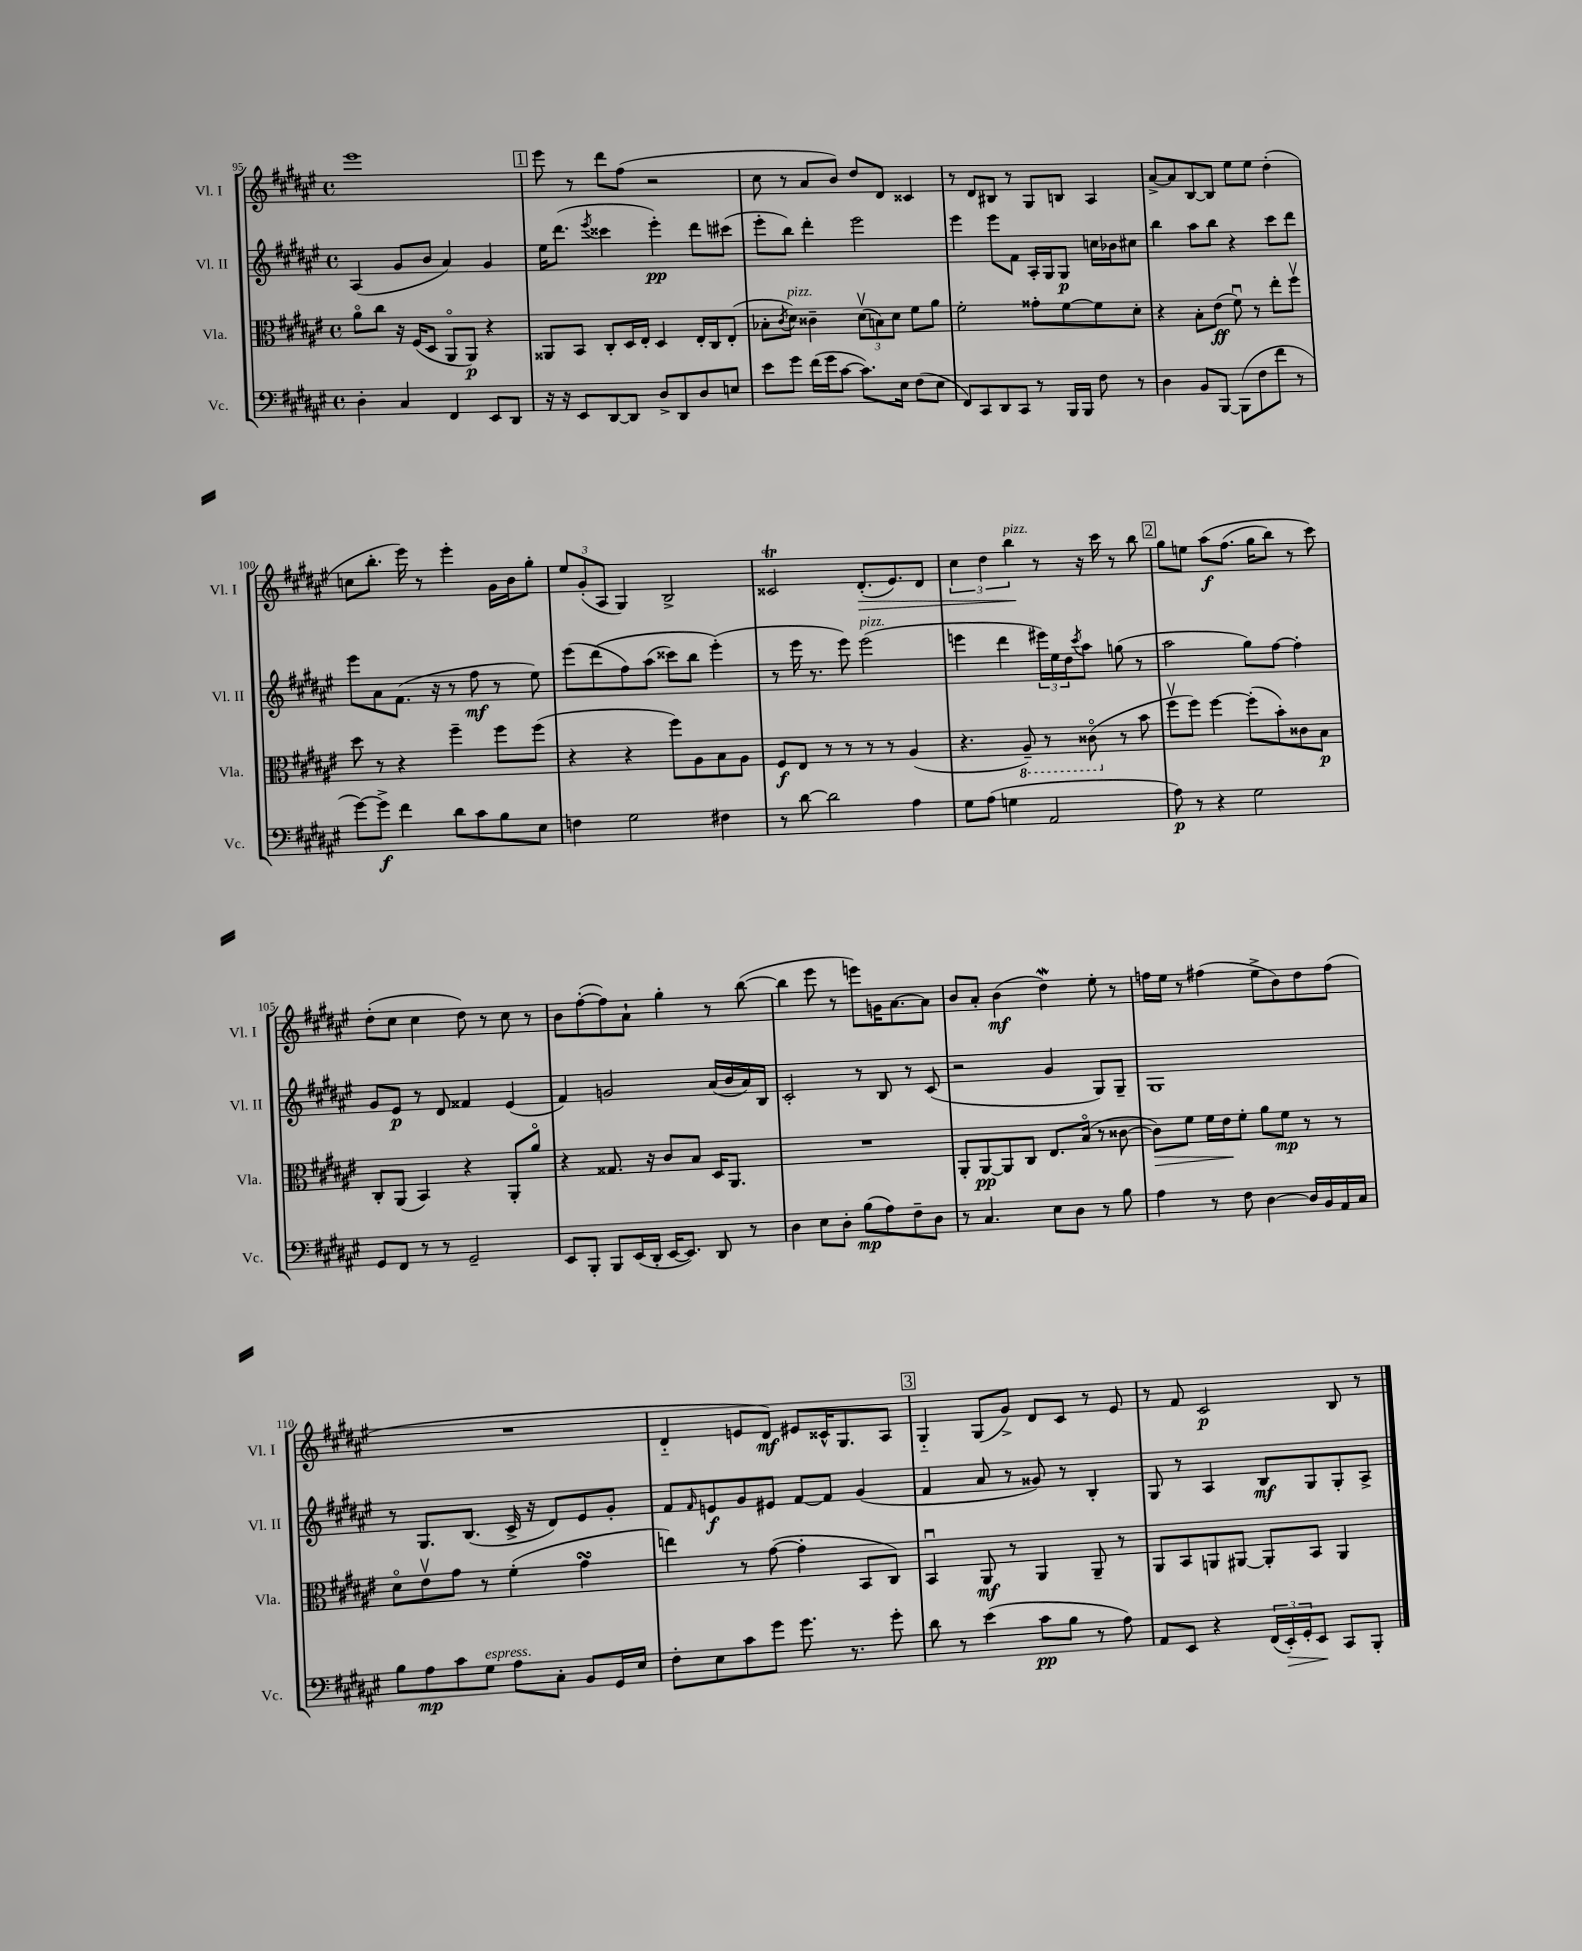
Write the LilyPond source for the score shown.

<<
\new StaffGroup <<
\new Staff = "s0" \with { instrumentName = "Vl. I" shortInstrumentName = "Vl. I" } {
    \clef treble \key fis \major \defaultTimeSignature \time 4/4
    eis'''1 |
    \mark \markup { \box "1" } eis'''8 r8 dis'''8 fis''8( r2 |
    cis''8 r8 ais'8 b'8) dis''8 dis'8 cisis'4 |
    r8 dis'8 bis8 r8 gis8 b8 ais4 |
    ais'8~-> ais'8 b8~ b8 eis''8 eis''8 dis''4-.( |
    c''8 b''8.-. eis'''16) r8 eis'''4-. gis'16 b'16 gis''8-. |
    \tuplet 3/2 { eis''8 gis'8-.( ais8 } gis4) b2-> |
    cisis'2\trill dis'8.-.\>( eis'8.) dis'8 |
    \tuplet 3/2 { cis''4 dis''4 b''4\!^\markup { \italic "pizz." } } r8 r16 cis'''16 r8 b''8 |
    \mark \markup { \box "2" } gis''8 e''8 ais''8\f\( fis''8.( gis''16 b''8) r8 cis'''8\) |
    dis''8-.( cis''8 cis''4 dis''8) r8 cis''8 r8 |
    b'8 fis''8~-.( fis''8) ais'8-! gis''4-. r8 b''8~( |
    b''4 eis'''8 r8 e'''8) g'16 ais'8.~ ais'8 |
    b'8 ais'8-. b'4\mf( dis''4\mordent) eis''8-. r8 |
    f''16 eis''16 r8 fis''4( eis''8-> b'8) dis''8 fis''8( |
    R1 |
    dis'4-_ e'8 dis'8\mf) eis'8 cisis'16-^ gis8. ais8 |
    \mark \markup { \box "3" } gis4-_ gis8( gis'8->) dis'8 cis'8 r8 eis'8 |
    r8 fis'8 cis'2\p b8 r8 \bar "|." |
}
\new Staff = "s1" \with { instrumentName = "Vl. II" shortInstrumentName = "Vl. II" } {
    \clef treble \key fis \major \defaultTimeSignature \time 4/4
    ais4( gis'8 b'8 ais'4) gis'4 |
    \mark \markup { \box "1" } eis''16 dis'''8.( \acciaccatura { eis'''8 } cisis'''4 eis'''4-.\pp) dis'''8 cis'''8( |
    eis'''8-. b''8) dis'''4-. eis'''2 |
    eis'''4 eis'''8 fis'8 ais16-. gis16 gis8\p c''16 bes'16 cis''8 |
    b''4 ais''8 b''8 r4 cis'''8 dis'''8 |
    eis'''8 ais'8 fis'8.( r16 r8 fis''8\mf r8 eis''8) |
    eis'''8( dis'''8\( fis''8) ais''8( cisis'''8) b''8 eis'''4-.(\) |
    r8 eis'''16 r8. eis'''8) eis'''2^\markup { \italic "pizz." }( |
    e'''4 dis'''4 \tuplet 3/2 { eis'''16) eis''16 dis''16 } \acciaccatura { cis'''8 } ais''8 g''8( r8 |
    \mark \markup { \box "2" } ais''2 gis''8) fis''8~ fis''4-. |
    gis'8 eis'8\p r8 dis'8 fisis'4 eis'4( |
    fis'4) g'2 ais'16( b'16 ais'16) b16 |
    cis'2-. r8 b8 r8 cis'8( |
    r2 gis'4 gis8) gis8-- |
    gis1 |
    r8 gis8. b8.( cis'16-> r16 dis'8) eis'8 gis'8-. |
    fis'8 \grace { fis'16 } e'8\f gis'8 eis'8 fis'8~ fis'8 gis'4( |
    \mark \markup { \box "3" } fis'4 ais'8 r8 gisis'8) r8 b4-. |
    gis8 r8 ais4 b8\mf gis8 gis8-. ais8-> \bar "|." |
}
\new Staff = "s2" \with { instrumentName = "Vla." shortInstrumentName = "Vla." } {
    \clef alto \key fis \major \defaultTimeSignature \time 4/4
    ais'8\flageolet cis''8 r16 fis16( dis8 ais,8\flageolet ais,8\p) r4 |
    \mark \markup { \box "1" } aisis,8 b,8 cis8-. dis16 eis16-. dis4 eis16-. cis16 eis8-.( |
    bes8-. \acciaccatura { cis'8 } dis'8^\markup { \italic "pizz." }) cisis'4-- \tuplet 3/2 { dis'8\upbow( b8) dis'8 } fis'8 ais'8 |
    fis'2-. gisis'8-. fis'8~ fis'8 dis'8-. |
    r4 b8-. eis'8\ff( fis'8\downbow) r8 eis''8-. fis''8\upbow |
    dis''8 r8 r4 fis''4-- fis''8 fis''8( |
    r4 r4 fis''8) ais8 b8 ais8 |
    fis8\f eis8 r8 r8 r8 r8 ais4( |
    r4. \ottava #-1 ais,8--) r8 cisis8\flageolet( \ottava #0 r8 b'8 |
    \mark \markup { \box "2" } fis''8\upbow fis''8) fis''4~ fis''8-.( b'8-.) cisis'8 b8\p |
    cis8-. ais,8( b,4) r4 ais,8-. ais'8\flageolet |
    r4 gisis8. r16 cis'8 b8 dis16 ais,8. |
    R1 |
    ais,8-. ais,8~\pp ais,8 cis8 eis8. b16\flageolet( r8 cisis'8~ |
    cisis'8\>) fis'8 fis'16 eis'16\! fis'8-. ais'8 fis'8\mp r8 r8 |
    dis'8\flageolet eis'8\upbow gis'8 r8 fis'4-.( gis'4\turn |
    e''4) r8 gis'8~( gis'4-. b,8 cis8) |
    \mark \markup { \box "3" } b,4\downbow ais,8\mf r8 ais,4 ais,8-- r8 |
    ais,8 b,8 a,8 ais,8~ ais,8-. b,8 ais,4 \bar "|." |
}
\new Staff = "s3" \with { instrumentName = "Vc." shortInstrumentName = "Vc." } {
    \clef bass \key fis \major \defaultTimeSignature \time 4/4
    dis4-. cis4 fis,4 eis,8 dis,8 |
    \mark \markup { \box "1" } r16 r16 eis,8 dis,8~ dis,8 dis8-> dis,8 dis8 e8 |
    eis'8 gis'8 fis'16( gis'16 cis'8~ cis'8.) eis16 fis8( eis8 |
    fis,8) cis,8 dis,8 cis,8 r8 b,,16 b,,16 fis8 r8 |
    dis4 b,8 b,,8~ b,,8( fis8 fis'8 r8 |
    gis'8~) gis'8->\f fis'4 dis'8 cis'8 b8 eis8 |
    f4 gis2 fis4 |
    r8 dis'8~ dis'2 ais4 |
    gis8 ais8( g4 ais,2 |
    \mark \markup { \box "2" } ais8\p) r8 r4 gis2 |
    gis,8 fis,8 r8 r8 gis,2-- |
    eis,8 b,,8-. b,,8 eis,16( dis,16-. eis,16~ eis,8.) dis,8 r8 |
    dis4 eis8 dis8-. b8\mp( ais8) fis8-- dis8 |
    r8 cis4. eis8 dis8 r8 b8 |
    ais4 r8 fis8 dis4~ dis16 b,16 ais,16 cis16 |
    b8 ais8\mp cis'8 gis8^\markup { \italic "espress." } ais8 cis8-. b,8 gis,16 eis16 |
    fis8-. eis8 cis'8 gis'8 gis'8. r8. gis'8-. |
    \mark \markup { \box "3" } dis'8 r8 eis'4( cis'8\pp b8 r8 ais8) |
    ais,8 eis,8 r4 \tuplet 3/2 { fis,16( eis,16-.\>) gis,16-. } eis,8\! cis,8 b,,8-. \bar "|." |
}
>>
>>
\layout { \context { \Score currentBarNumber = #95 } }
